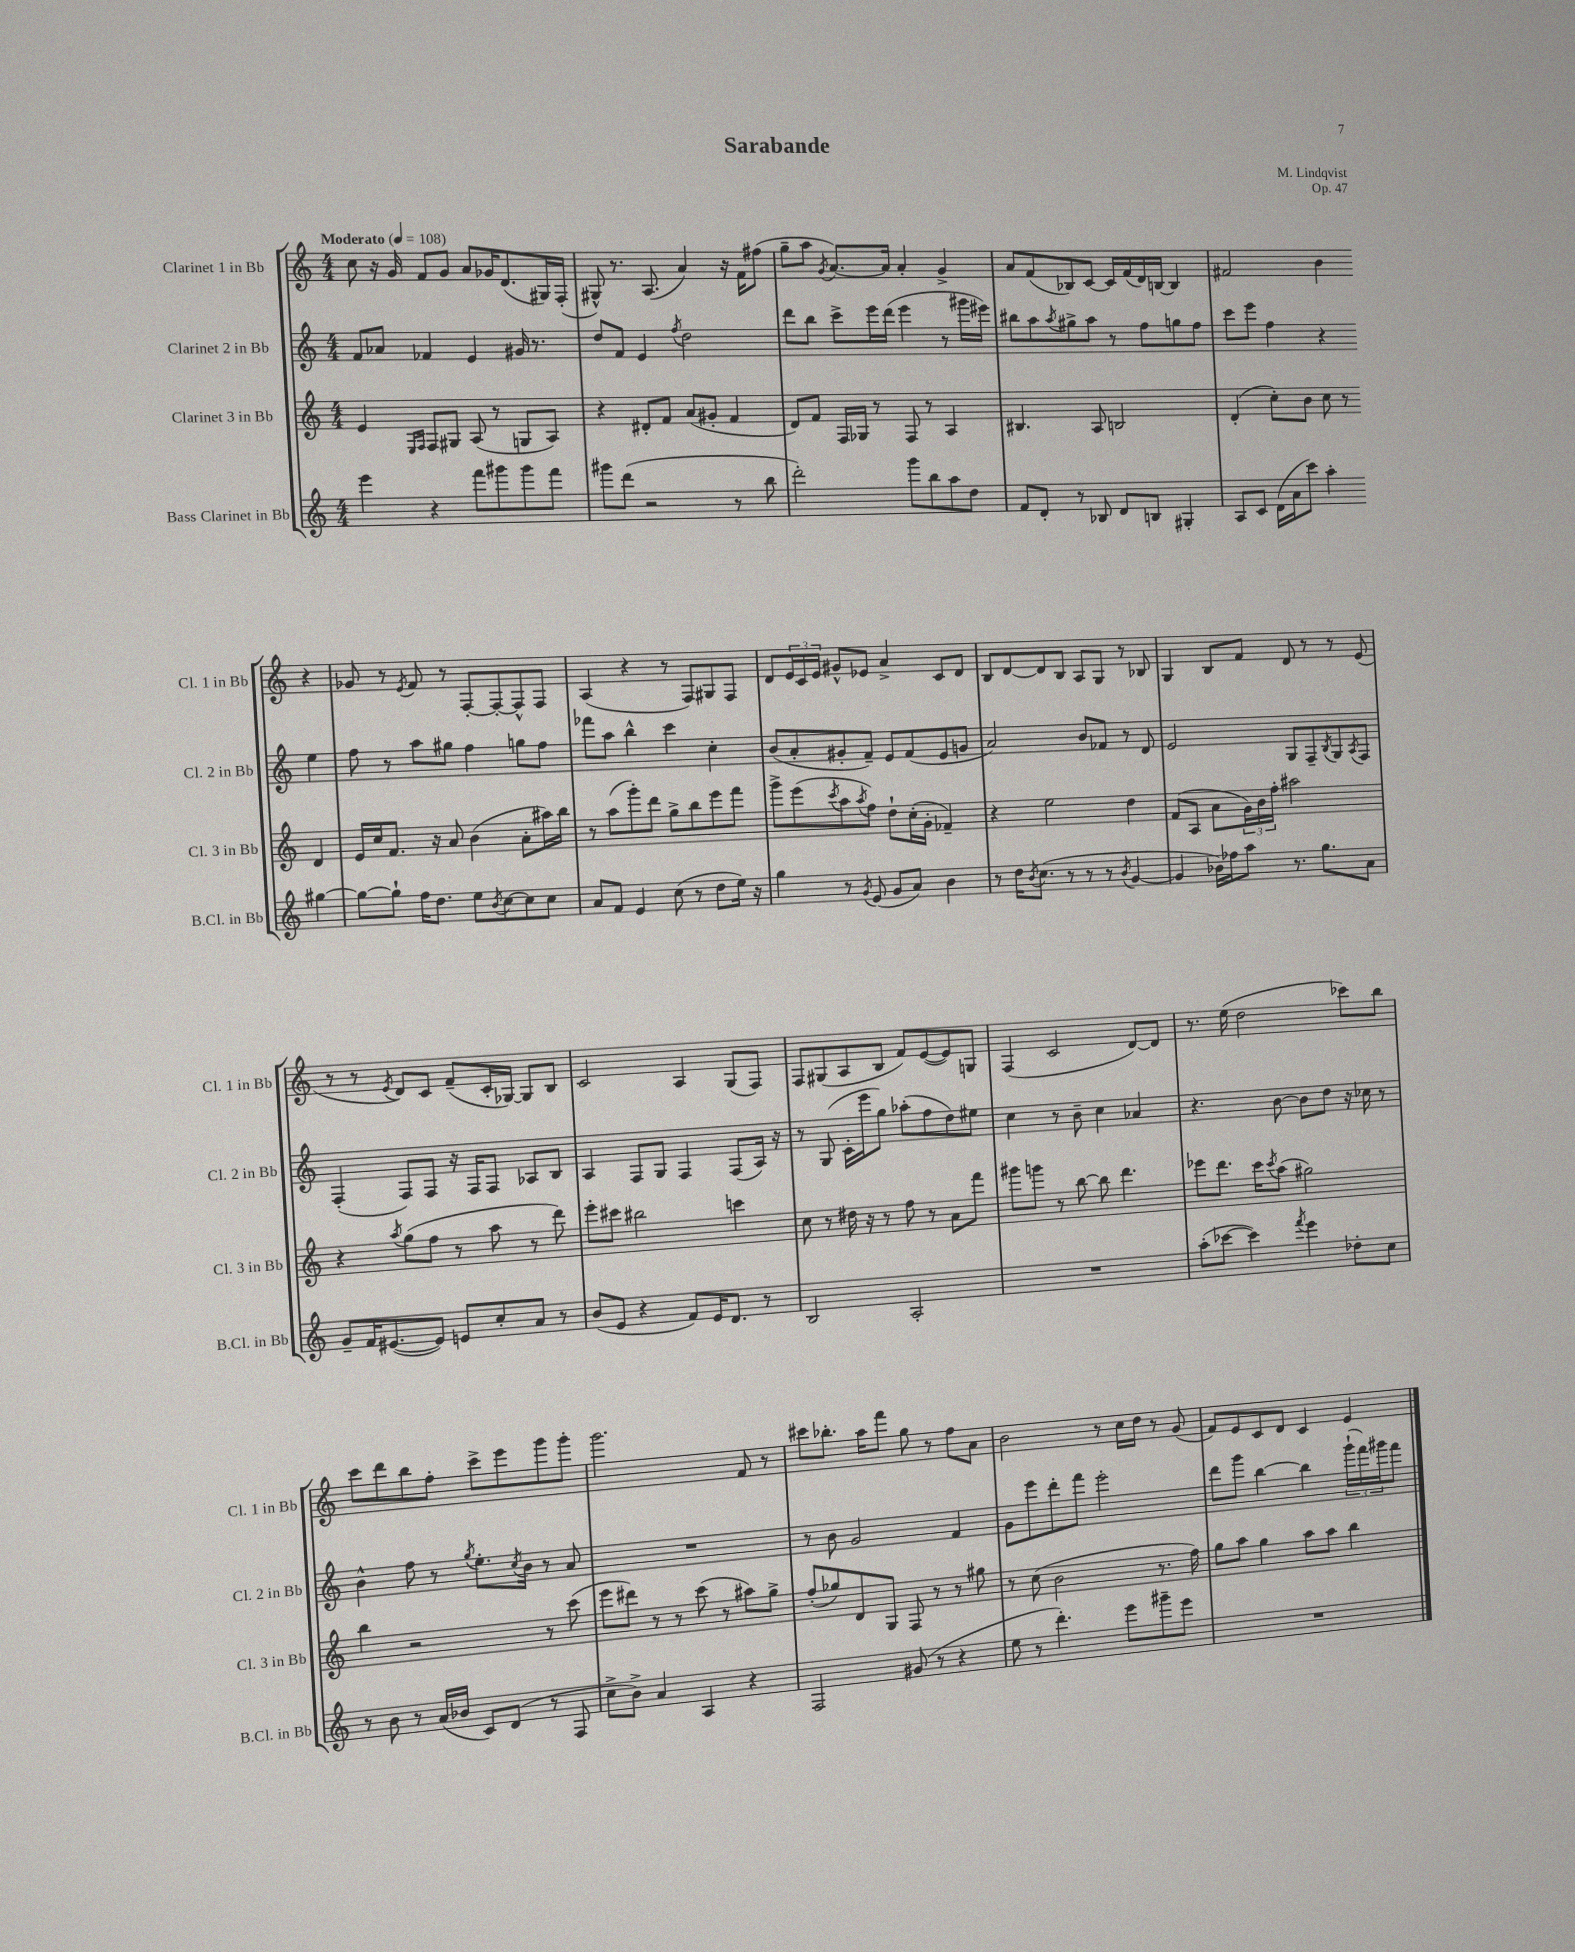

**kern	**kern	**kern	**kern
*staff4	*staff3	*staff2	*staff1
*clefG2	*clefG2	*clefG2	*clefG2
*k[]	*k[]	*k[]	*k[]
*M4/4	*M4/4	*M4/4	*M4/4
*MM108	*MM108	*MM108	*MM108
4eee	4e	8f	8cc
.	.	8a-	16r
.	.	.	16g
.	16qqE	.	.
.	16qqF	.	.
4r	8F	4f-	8f
.	8G#	.	8g
8fff	(8A	4e	8a
8ggg#	8r	.	16g-
.	.	.	(8.d
8ggg#	8G	16g#	.
.	.	8.r	.
8fff	8A)	.	16G#)
.	.	.	(16F'
=	=	=	=
8ggg#	4r	8dd	8G#^^)
(8ddd	.	8f	8.r
2r	8d#'	4e	.
.	.	.	(8.A
.	8f	.	.
.	.	8qff	.
.	(8a	2dd	4a)
.	8g#'	.	.
8r	4f	.	16r
.	.	.	16f
8bb	.	.	(8ff#
=	=	=	=
2ddd')	8d)	8ddd	8gg~
.	8f	8bb	8aa
.	.	.	8qg
.	16F	8ccc^	[8.a)
.	16G-	.	.
.	8r	16eee	.
.	.	(16ddd	16a]
8ggg	8F	4eee	4a'
8bb	8r	.	.
8aa	4A	8r	4g^
8dd	.	16ggg#	.
.	.	16eee#)	.
=	=	=	=
8f	4.B#	8bb#	8a
8d'	.	8aa	(8f
.	.	8qaa	.
8r	.	8gg#^	8B-)
8B-	8A	8aa	[8c
8d	2B	8r	16c]
.	.	.	(16f
8B	.	8ff	16d)
.	.	.	[16B
4G#'	.	8gg	4B]
.	.	8ff	.
=	=	=	=
8A	(4d'	8ccc	2f#
8c	.	8eee	.
(16d	8cc')	4ff	.
16a	.	.	.
8ccc)	8b	.	.
4aa'	8cc	4r	4b
.	8r	.	.
[4gg#	4d	4ee	4r
=	=	=	=
8gg#_	16e	8ff	8g-
.	16cc	.	.
8gg#`]	8.f	8r	8r
.	.	.	8qe
16ff	.	8aa	8f
8.dd	16r	.	.
.	8a	8gg#	8r
8ee	(4b	4ff	[8F'
8qb	.	.	.
[8cc	.	.	8F'_
8cc]	8a'	8gg	8F^^]
8cc	16aa#)	8ff	8F
.	16bb	.	.
=	=	=	=
8a	8r	8fff-	(4A
8f	(8aa	8aa	.
4e	8ggg')	4bb^^	4r
.	8ddd	.	.
(8cc	8gg^	4ccc	8r
8r	8bb	.	8F)
8dd	8eee	4cc'	8G#
16ee)	8fff	.	8F
16r	.	.	.
=	=	=	=
4gg	8ggg^	(8b	8d
.	(8eee	8a'	24e
.	.	.	24c
.	.	.	24e
.	8qccc	.	.
8r	8aa	8g#'	8g#^^
8qg	8qaa	.	.
(8e	8ff)	8f~)	8e-
8g	8dd`	8e	4a^
8a)	(16cc'	(8f	.
.	16g'	.	.
4b	4f-~)	8e	8c
.	.	8g	8d
=	=	=	=
8r	4r	2a)	8B
16dd	.	.	[8d
8qb	.	.	.
(8.cc	.	.	.
.	2ee	.	8d]
8r	.	.	8B
8r	.	8b	8A
8r	.	8f-	8G
8qb	.	.	.
[4g	4dd	8r	8r
.	.	8d	8B-
=	=	=	=
4g]	(8f	2e	4G
.	8A	.	.
16b-)	8a	.	8B
16ff-	.	.	.
8aa	24g)	.	8f
.	24b	.	.
.	24ff'	.	.
8.r	2aa#	8G	8d
.	.	8F~	8r
8.gg	.	.	.
.	.	8qB	.
.	.	8G	8r
.	.	8qA	.
8a	.	8F	(8e
=	=	=	=
8g~	4r	(4F'	8r
16f	.	.	8r
([8.e#	.	.	.
.	8qaa	.	8qe
.	(8gg	8F)	8d)
8e#])	8ff	8F	8c
8e	8r	16r	(8f~
.	.	16F	.
8cc'	8aa	8F	16c'
.	.	.	[16G-)
8a	8r	8A-	8G-]
8r	8ddd)	8B	8B
=	=	=	=
(8b	8eee'	4A	2c
8e	8ccc#	.	.
4r	2bb#	8F	.
.	.	8G	.
8f)	.	4F	4A
16e	.	.	.
8.d	.	.	.
.	4ccc	(8F	(8G
8r	.	16A)	8F)
.	.	16r	.
=	=	=	=
2B	8cc	8r	8F
.	8r	(8G	(8G#
.	16dd#	16c'	8A
.	16r	16eee	.
.	8r	8gg)	8B
2A'	8ff	(8aa-'	8f)
.	8r	8ff	([8e
.	8a	8dd)	8e])
.	8fff	8ee#	8G
=	=	=	=
1r	8ggg#	4cc	(4F
.	8ggg	.	.
.	8r	8r	2c
.	[8bb	8b~	.
.	8bb]	4cc	.
.	4.ddd	.	.
.	.	4a-	[8d)
.	.	.	8d]
=	=	=	=
(8aa'	8eee-	4.r	8.r
[8ccc-	8.ddd	.	.
.	.	.	(16ee
4ccc-])	.	.	2dd
.	16ccc	.	.
.	8qccc	.	.
.	(8aa	[8b	.
8qfff	.	.	.
4eee	2gg#)	8b]	.
.	.	8dd	.
8dd-'	.	16r	8ccc-)
.	.	16cc-	.
8cc	.	8r	8bb
=	=	=	=
8r	4bb	4b^^	8ccc
8b	.	.	8ddd
8r	2r	8ff	8bb
(16a	.	8r	8ff'
16b-	.	.	.
.	.	8qgg	.
8c)	.	8.ee'	8ccc^
(8d	.	.	8eee
.	.	8qcc	.
.	.	16b	.
8r	8r	8r	8ggg
8F	(8ccc	8a	8ggg'
=	=	=	=
8cc^	8eee	1r	2.ggg
8b^)	8ddd#)	.	.
4a	8r	.	.
.	8r	.	.
4A	(8ccc	.	.
.	8r	.	.
4r	8aa#)	.	8f
.	8gg^	.	8r
=	=	=	=
2F	(8ff'	8r	8ccc#
.	8gg-)	8b	8.bb-'
.	8d	2g	.
.	.	.	16aa
.	8G	.	8fff
(8g#	8F	.	8gg
8r	8r	.	8r
4r	8r	4f	8ff
.	8gg#	.	8a
=	=	=	=
8ee	8r	8g	2b
8r	(8cc	8eee	.
4.ddd')	2b	8ddd'	.
.	.	8fff	.
.	.	2eee'	8r
8eee	.	.	16cc
.	.	.	16dd
8ggg#~	8.r	.	8r
8eee	.	.	(8g
.	16ff)	.	.
=	=	=	=
1r	8gg	8ddd	8f)
.	8aa	8ggg	8e
.	4gg	[4bb	8c
.	.	.	8d
.	8aa	4bb]	4c
.	8aa	.	.
.	4bb	(24ggg`	4e
.	.	24fff)	.
.	.	24ggg#	.
.	.	8fff	.
==	==	==	==
*-	*-	*-	*-
